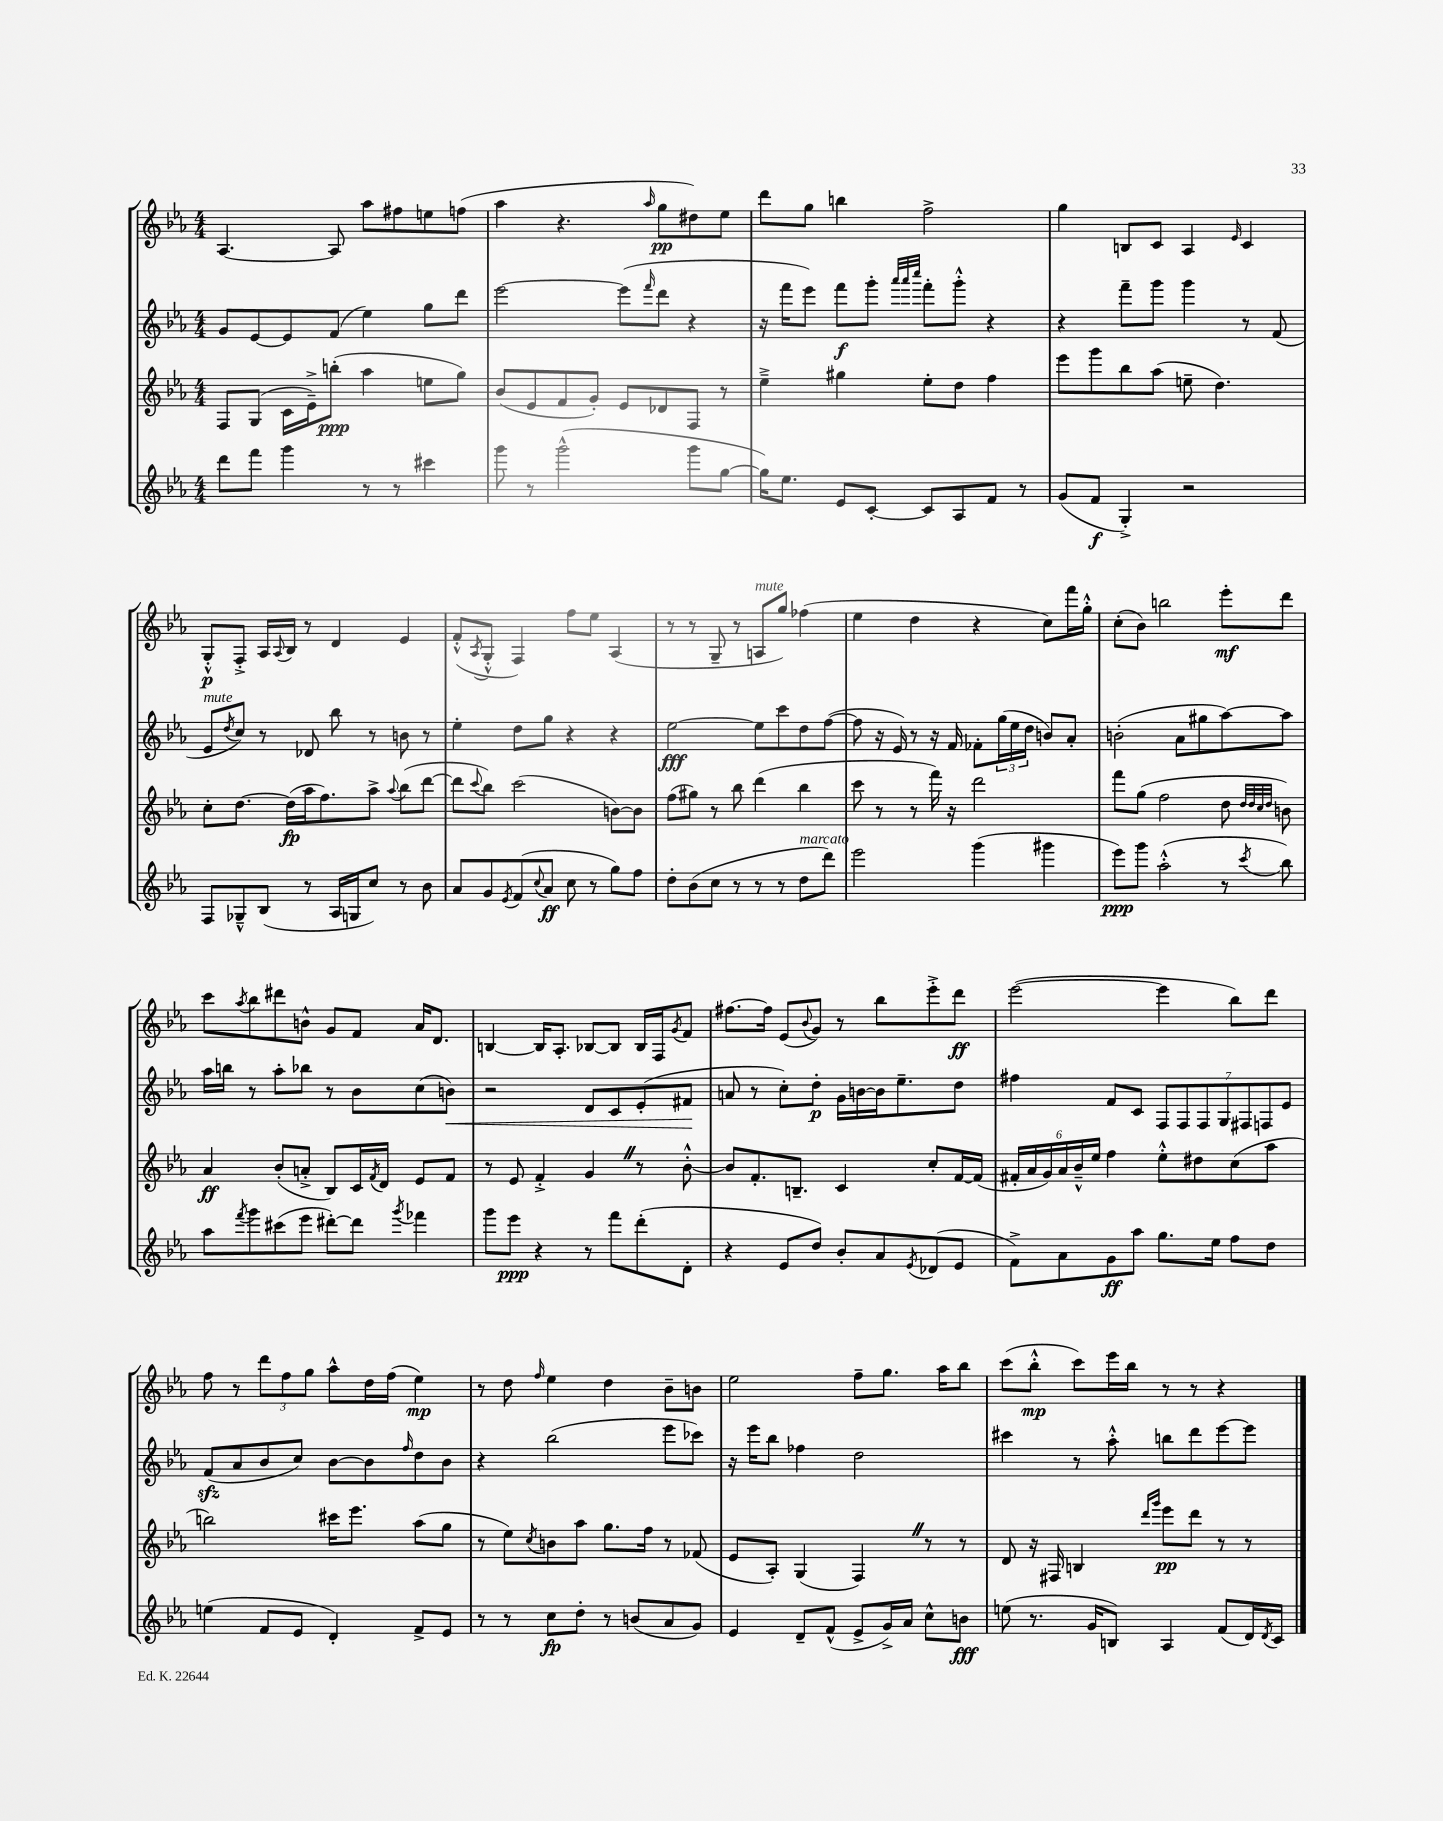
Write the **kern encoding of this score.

**kern	**kern	**kern	**kern
*staff4	*staff3	*staff2	*staff1
*clefG2	*clefG2	*clefG2	*clefG2
*k[b-e-a-]	*k[b-e-a-]	*k[b-e-a-]	*k[b-e-a-]
*M4/4	*M4/4	*M4/4	*M4/4
8ddd\L	8F/L	8g/L	[4.A-/
8fff\J	(8G/J	[8e-/	.
4ggg\	16c\LL	8e-/]	.
.	16e-~^\J)	.	.
.	(8bb'\J	(8f/J	8A-/]
8r	4aa-\	4ee-\)	8aa-\L
8r	.	.	8ff#\
4ccc#\	8ee\L	8gg\L	8ee\
.	8gg\J)	8ddd\J	(8ff\J
=	=	=	=
8ggg\	(8b-/L	[2eee-\	4aa-\
8r	8e-/	.	.
(2ggg^^\	8f/	.	4.r
.	8g'/J)	.	.
.	8e-/L	(8eee-\]L	.
.	.	16qqfff/	16qqaa-/
.	8d-/	8ddd\J	8gg\L
8ggg\L	8F/J	4r	8dd#\)
[8gg\J	8r	.	8ee-\J
=	=	=	=
16gg\]LK)	4ee-~^\	16r	8ddd\L
8.ee-\J	.	16fff\LK	.
.	.	8eee-\J)	8gg\J
8e-/L	4gg#\	8fff\L	4bb\
[8c'/J	.	8ggg'\J	.
.	.	32qqaaa-/LLL	.
.	.	32qqaaa-/	.
.	.	32qqcccc/JJJ	.
8c/]L	8ee-'\L	8fff'\L	2ff^\
8A-/	8dd\J	8ggg'^^\J	.
8f/J	4ff\	4r	.
8r	.	.	.
=	=	=	=
(8g/L	8eee-\L	4r	4gg\
8f/J	8ggg\	.	.
4G'^/)	8bb-\	8fff~\L	8B/L
.	(8aa-\J	8ggg\J	8c/J
2r	8ee~\	4ggg\	4A-/
.	4.dd\)	.	.
.	.	.	16qqe-/
.	.	8r	4c/
.	.	(8f/	.
=	=	=	=
8F/L	8cc'\L	8e-/L	8G'^^/L
.	.	8qdd/	.
8G-~^^/	[8.dd\J	8cc/J)	8F'^/J
(8B-/J	.	8r	16A-/LL
.	.	.	8qqA-/
.	(16dd\]LL	.	16B-/JJ
8r	16aa-\J	8d-/	8r
.	8.ff\)	.	.
16A-/LL	.	8bb-\	4d/
16G/J	.	.	.
8cc/J)	8aa-^\J	8r	.
.	8qqaa-/	.	.
8r	(8bb-\L	8b\	4e-/
8b-\	[8ddd\J	8r	.
=	=	=	=
8a-/L	8ddd\]L	4ee-'\	(8f'^^/L
.	8qqccc/	.	8qA-/
8g/	8bb-\J)	.	8G'^^/J
8qe-/	.	.	.
(8f/	(2ccc\	8dd\L	4F/)
8qqcc/	.	.	.
8a-/J	.	8gg\J	.
8cc\	.	4r	8ff\L
8r	.	.	8ee-\J
8gg\L)	[8b\L)	4r	(4A-/
8ff\J	8b\]J	.	.
=	=	=	=
8dd'\L	(8ff\L	[2ee-\	8r
(8b-\	8gg#\J)	.	8r
8cc\J	8r	.	8G~/
8r	8bb-\	.	8r
8r	(4ddd\	8ee-\]L	8A/L
8r	.	8ccc\	8gg/J)
8dd\L	4bb-\	8dd\	(4ff-\
8ddd\J)	.	([8ff\J	.
=	=	=	=
2eee-\	8ccc\	8ff\]	4ee-\
.	8r	16r	.
.	.	16e-/)	.
.	8r	8r	4dd\
.	16fff\)	16r	.
.	16r	16f/	.
(4ggg\	2ddd\	8f-'\L	4r
.	.	(24gg\L	.
.	.	24ee-\	.
.	.	24dd\JJ	.
4ggg#\	.	8b/L)	8cc\L)
.	.	8a-'/J	16fff\L
.	.	.	16gg'^^\JJ
=	=	=	=
8eee-\L)	8fff\L	(2b'\	(8cc'\L
8ggg\J	(8gg\J	.	8b-\J)
(2aa-'^^\	2ff\	.	2bb\
.	.	8a-\L	.
.	.	8gg#\	.
8r	8dd\	[8aa-\)	8eee-'\L
.	32qqdd/LLL	.	.
.	32qqdd/	.	.
.	32qqcc/	.	.
8qccc/	32qqdd/JJJ	.	.
8bb-\)	8b\)	8aa-\]J	8ddd\J
=	=	=	=
8aa-\L	4a-/	16aa-\LL	8ccc\L
.	.	16bb\JJ	.
8qfff/	.	.	8qaa-/
8ggg\	.	8r	8bb-\
(8ccc#\	(8b-'/L	8aa-'\L	8ddd#\
8eee-\J	8a'^/J	8bb-\J	8b^^\J
[8ddd#'\L)	8B-/L)	8r	8g/L
8ddd#\]J	16c/L	8b-\L	8f/J
.	8qf/	.	.
.	16d/JJ	.	.
8qggg/	.	.	.
4fff-\	8e-/L	(8cc\	16a-/LK
.	.	.	8.d/J
.	8f/J	8b\J)	.
=	=	=	=
8ggg\L	8r	2r	[4B/
8eee-\J	8e-/	.	.
4r	4f'^/	.	16B/]LK
.	.	.	8.A-'/J
8r	4g/	8d/L	[8B-/L
8fff\L	.	8c/	8B-/]J
(8ddd'\	8r	(8e-'/	16B-/LL
.	.	.	16F/J
.	.	.	8qg/
8d'\J	[8b-'^^\	8f#/J	8f/J
=	=	=	=
4r	8b-/]L	8a/	[8.ff#\L
.	8.f'/	8r	.
.	.	.	16ff#\]Jk
8e-/L	.	8cc'\L)	(8e-/L
.	8.B~/J	.	.
.	.	.	8qqb-/
8dd/J)	.	8dd'\J	8g/J)
8b-'/L	4c/	16g\LL	8r
.	.	[16b\	.
8a-/	.	16b\]J	8bb-\L
.	.	8.ee-~\	.
8qe-/	.	.	.
(8d-/	8cc'/L	.	8eee-'^\
8e-/J	[16f/L	8dd\J	8ddd\J
.	(16f/]JJ	.	.
=	=	=	=
8f^\L)	24f#'/LL	4ff#\	([2eee-\
.	24a-/	.	.
.	24g/)	.	.
8a-\	24a-/	.	.
.	24b-~^^/	.	.
.	24ee-/JJ	.	.
8g\	4ff\	8f/L	.
8aa-\J	.	8c/J	.
8.gg\L	8ee-'^^\L	14F/L	4eee-\]
.	.	14F/	.
.	8dd#\	.	.
.	.	14F/	.
16ee-\Jk	.	.	.
.	.	14G/	.
8ff\L	(8cc\	.	8bb-\L)
.	.	14F#/	.
.	.	14F/	.
8dd\J	8aa-\J	.	8ddd\J
.	.	14e-/J	.
=	=	=	=
(4ee\	2bb\)	(8f/L	8ff\
.	.	8a-/	8r
8f/L	.	8b-/	12ddd\L
.	.	.	12ff\
8e-/J	.	8cc/J)	.
.	.	.	12gg\J
4d'/)	16ccc#\LK	[8b-\L	8aa-^^\L
.	8.eee-\J	.	.
.	.	8b-\]	16dd\L
.	.	.	(16ff\JJ
.	.	16qqff/	.
8f^/L	(8aa-\L	8dd\	4ee-\)
8e-/J	8gg\J	8b-\J	.
=	=	=	=
8r	8r	4r	8r
8r	8ee-\L)	.	8dd\
.	8qcc/	.	16qqff/
8cc\L	8b\	(2bb-\	4ee-\
8dd'\J	8aa-\J	.	.
8r	8.gg\L	.	4dd\
(8b/L	.	.	.
.	16ff\Jk	.	.
8a-/	8r	8eee-\L	8b-~\L
8g/J)	(8f-/	8ccc-\J)	8b\J
=	=	=	=
4e-/	8e-/L	16r	2ee-\
.	.	16eee-\LK	.
.	8A-'/J)	8bb-\J	.
8d~/L	(4G/	4ff-\	.
(8f^^/J	.	.	.
8e-^/L	4F/)	2dd\	8ff~\L
16g^/L)	.	.	8.gg\J
16a-/JJ	.	.	.
8cc^^\L	8r	.	.
.	.	.	16aa-\LK
8b\J	8r	.	8bb-\J
=	=	=	=
(8ee\	8d/	4ccc#\	(8ccc\L
8.r	16r	.	8bb-'^^\J
.	16F#/	.	.
.	4B/	8r	8ccc\L)
16g/LK	.	.	.
8B/J)	.	8aa-'^^\	16eee-\L
.	.	.	16bb-\JJ
.	16qqddd/LL	.	.
.	16qqggg/JJ	.	.
4A-/	8eee-\L	8bb\L	8r
.	8ddd\J	8ddd\	8r
(8f/L	8r	[8eee-\	4r
16d/L)	8r	8eee-\]J	.
8qd/	.	.	.
16c/JJ	.	.	.
==	==	==	==
*-	*-	*-	*-
